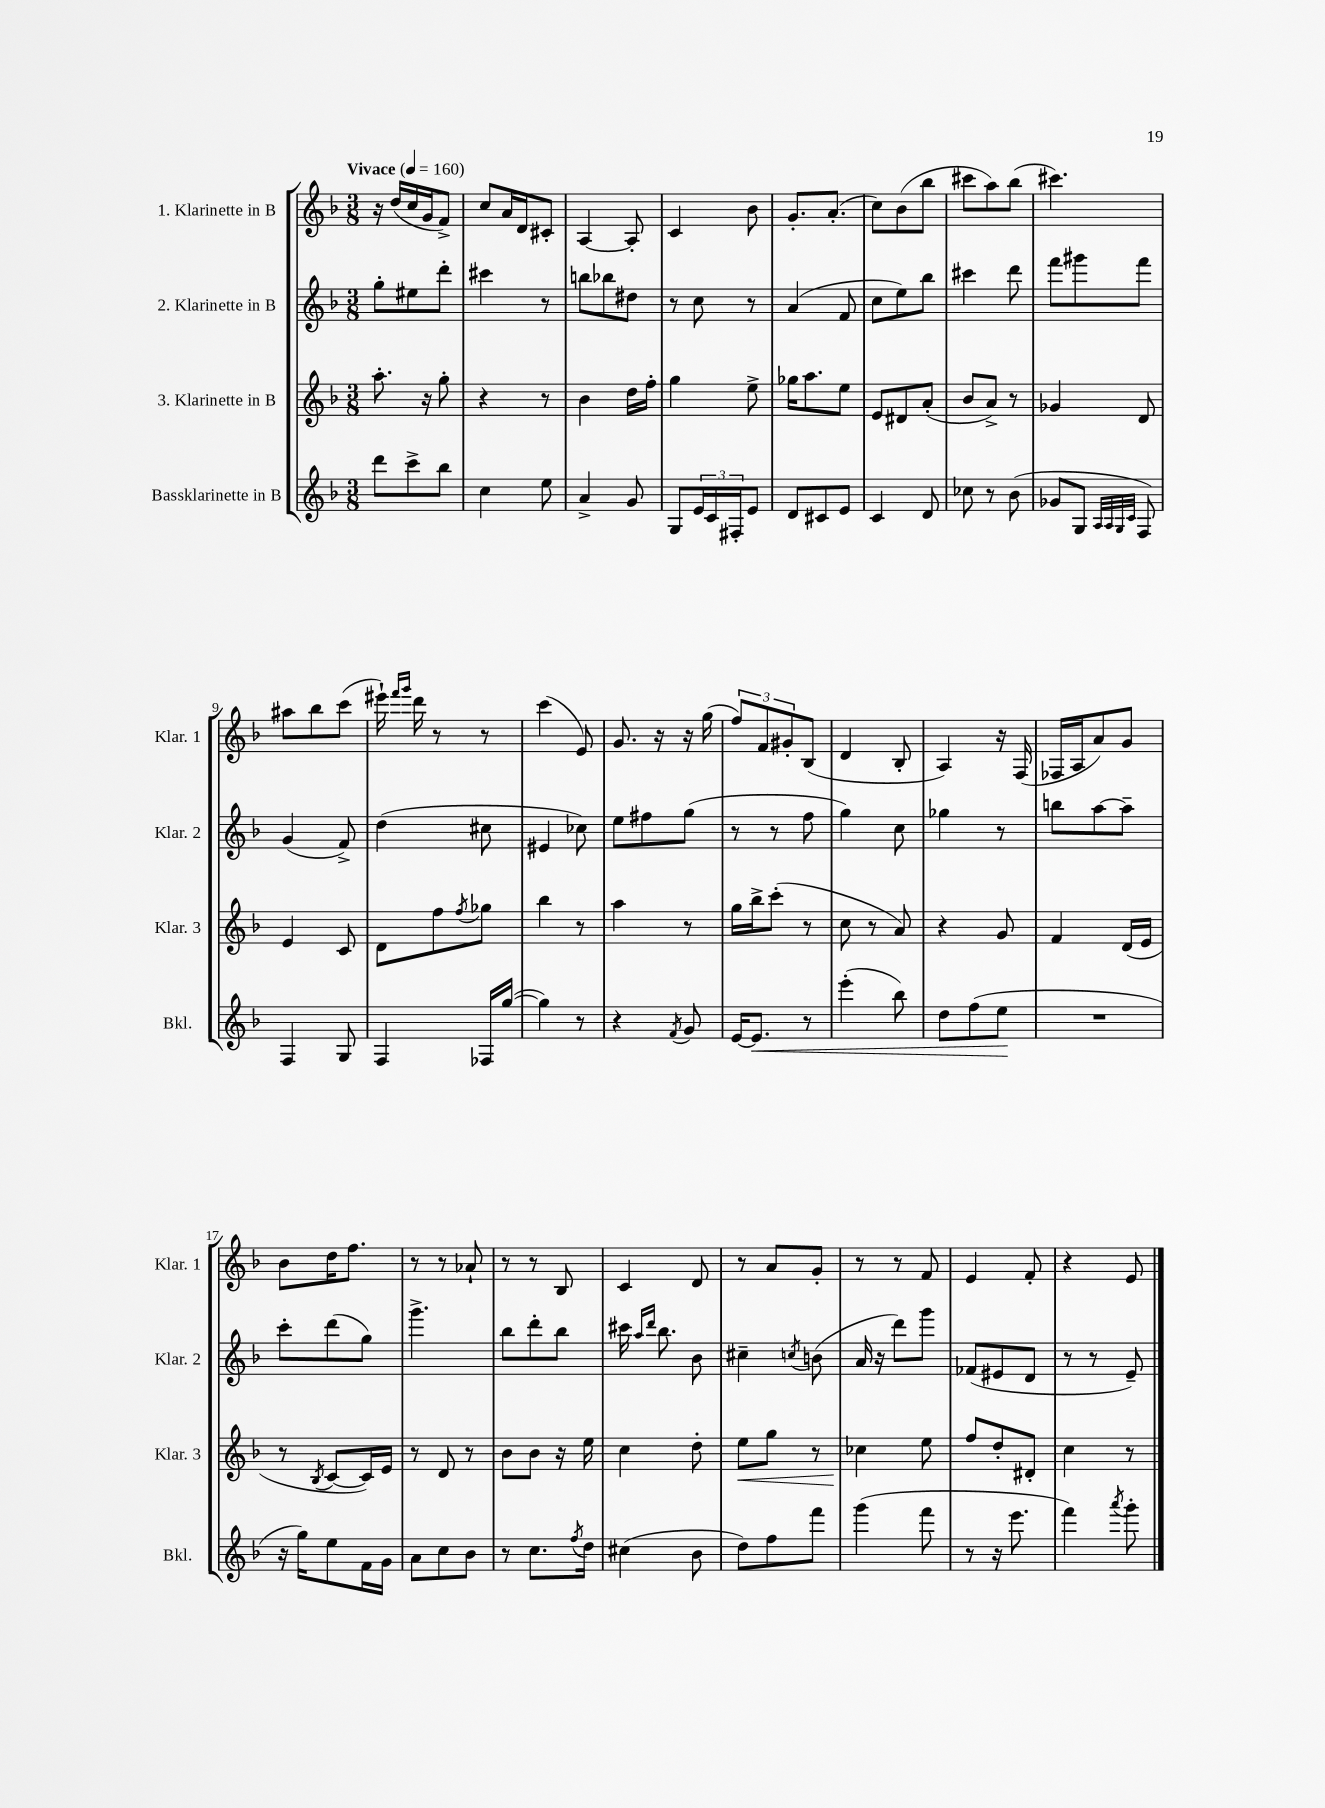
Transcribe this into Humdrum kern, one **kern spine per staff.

**kern	**kern	**kern	**kern
*staff4	*staff3	*staff2	*staff1
*clefG2	*clefG2	*clefG2	*clefG2
*k[b-]	*k[b-]	*k[b-]	*k[b-]
*M3/8	*M3/8	*M3/8	*M3/8
*MM160	*MM160	*MM160	*MM160
8ddd	8.aa'	8gg'	16r
.	.	.	(16dd
8ccc^	.	8ee#	16cc
.	16r	.	16g
8bb-	8gg'	8ddd'	8f^)
=	=	=	=
4cc	4r	4ccc#	8cc
.	.	.	16a
.	.	.	16d
8ee	8r	8r	8c#'
=	=	=	=
4a^	4b-	8bb	[4A
.	.	8bb-	.
8g	16dd	8dd#	8A']
.	16ff'	.	.
=	=	=	=
8G	4gg	8r	4c
24e	.	8cc	.
24c	.	.	.
24F#'	.	.	.
8e	8ee^	8r	8b-
=	=	=	=
8d	16gg-	(4a	8.g'
.	8.aa	.	.
8c#	.	.	.
.	.	.	(8.a'
8e	8ee	8f	.
=	=	=	=
4c	8e	8cc	8cc)
.	8d#	8ee)	(8b-
8d	(8a'	8bb-	8bb-
=	=	=	=
8cc-	8b-	4ccc#	8ccc#
8r	8a^)	.	8aa)
(8b-	8r	8ddd	(8bb-
=	=	=	=
8g-	4g-	8fff	4.ccc#)
8G	.	8ggg#	.
32qqA	.	.	.
32qqA	.	.	.
32qqG	.	.	.
32qqc	.	.	.
8F)	8d	8fff	.
=	=	=	=
4F	4e	(4g	8aa#
.	.	.	8bb-
8G	8c	8f^)	(8ccc
=	=	=	=
4F	8d	(4dd	16eee#`)
.	.	.	16qqfff
.	.	.	16qqggg
.	.	.	16ddd
.	8ff	.	8r
.	8qff	.	.
16F-	8gg-	8cc#	8r
([16gg	.	.	.
=	=	=	=
4gg])	4bb-	4e#	(4ccc
8r	8r	8cc-)	8e)
=	=	=	=
4r	4aa	8ee	8.g
.	.	8ff#	.
.	.	.	16r
8qf	.	.	.
8g	8r	(8gg	16r
.	.	.	(16gg
=	=	=	=
[16e	16gg	8r	12ff)
8.e]	16bb-^	.	.
.	.	.	12f
.	(8ccc'	8r	.
.	.	.	12g#'
8r	8r	8ff	(8B-
=	=	=	=
(4eee'	8cc	4gg)	4d
.	8r	.	.
8bb-)	8a)	8cc	8B-'
=	=	=	=
8dd	4r	4gg-	4A)
(8ff	.	.	.
8ee	8g	8r	16r
.	.	.	(16F
=	=	=	=
4.r	4f	8bb	16F-
.	.	.	16A
.	.	[8aa	8a)
.	(16d	8aa~]	8g
.	16e	.	.
=	=	=	=
16r	8r	8ccc'	8b-
16gg)	.	.	.
.	8qB-	.	.
8ee	[8c	(8ddd	16dd
.	.	.	8.ff
16f	16c])	8gg)	.
16g	16e	.	.
=	=	=	=
8a	8r	4.ggg^	8r
8cc	8d	.	8r
8b-	8r	.	8a-`
=	=	=	=
8r	8b-	8bb-	8r
8.cc	8b-	8ddd'	8r
.	16r	8bb-	8B-
8qff	.	.	.
16dd	16ee	.	.
=	=	=	=
(4cc#	4cc	16ccc#	4c
.	.	16qqaa	.
.	.	16qqddd	.
.	.	8.bb-	.
8b-	8dd'	8b-	8d
=	=	=	=
8dd)	8ee	4cc#~	8r
8ff	8gg	.	8a
.	.	8qcc	.
8fff	8r	(8b	8g'
=	=	=	=
(4ggg	4cc-	16a	8r
.	.	16r	.
.	.	8ddd)	8r
8fff	8ee	8ggg	8f
=	=	=	=
8r	8ff	(8f-	4e
16r	8dd'	8e#	.
8.eee	.	.	.
.	8d#'	8d	8f'
=	=	=	=
4fff)	4cc	8r	4r
.	.	8r	.
8qaaa	.	.	.
8ggg'	8r	8e~)	8e
==	==	==	==
*-	*-	*-	*-
